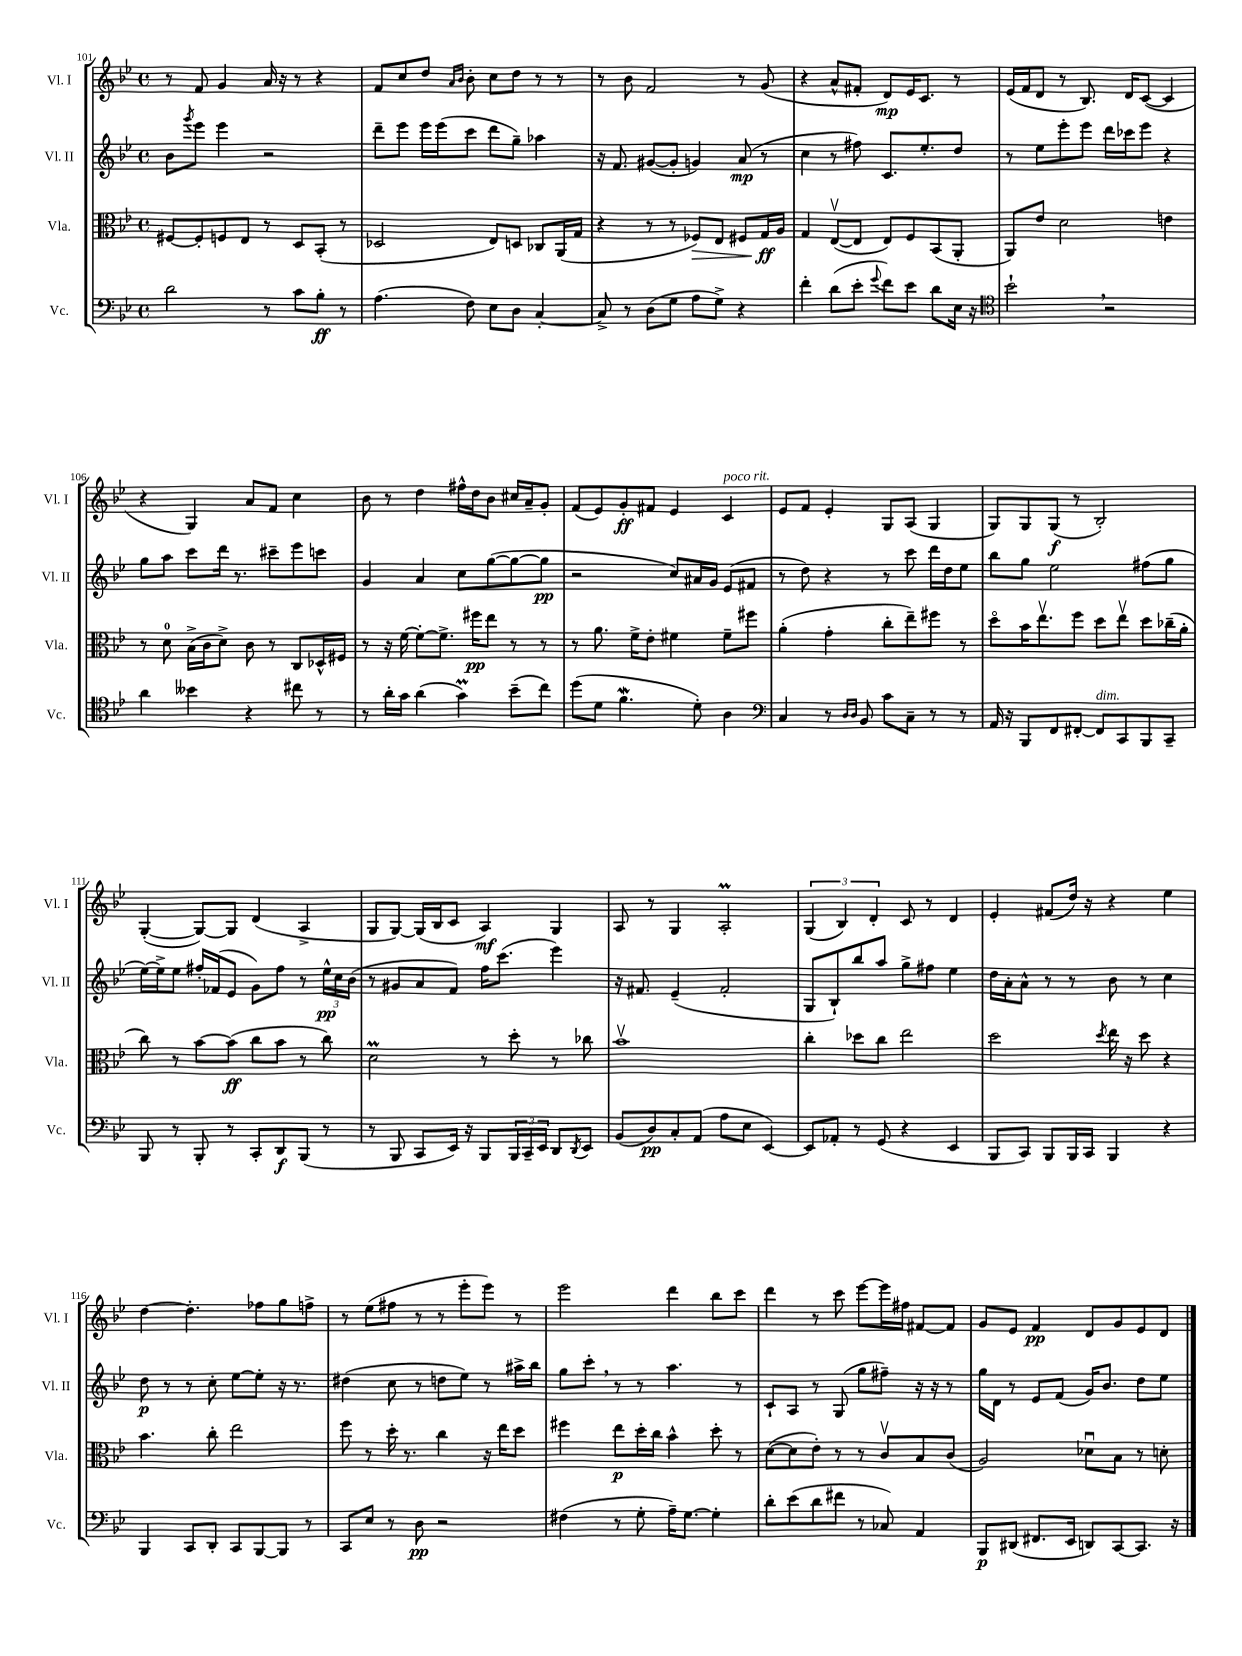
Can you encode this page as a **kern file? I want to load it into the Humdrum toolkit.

**kern	**dynam	**kern	**dynam	**kern	**dynam	**kern	**dynam
*part4	*part4	*part3	*part3	*part2	*part2	*part1	*part1
*staff4	*staff4	*staff3	*staff3	*staff2	*staff2	*staff1	*staff1
*I"Vc.	*	*I"Vla.	*	*I"Vl. II	*	*I"Vl. I	*
*I'Vc.	*	*I'Vla.	*	*I'Vl. II	*	*I'Vl. I	*
*clefF4	*	*clefC3	*	*clefG2	*	*clefG2	*
*k[b-e-]	*	*k[b-e-]	*	*k[b-e-]	*	*k[b-e-]	*
*M4/4	*	*M4/4	*	*M4/4	*	*M4/4	*
*met(c)	*	*met(c)	*	*met(c)	*	*met(c)	*
=101	=101	=101	=101	=101	=101	=101	=101
2d\	.	[8F#X/L	.	8b-\L	.	8r	.
.	.	.	.	8qggg/	.	.	.
.	.	8F#'/]	.	8eee-\J	.	8f/	.
.	.	8Fn/	.	4eee-\	.	4g/	.
.	.	8E-/J	.	.	.	.	.
8r	.	8r	.	2r	.	16a/	.
.	.	.	.	.	.	16r	.
8c\L	.	8D/L	.	.	.	8r	.
8B-'\J	ff	(8BB-'/J	.	.	.	4r	.
8r	.	8r	.	.	.	.	.
=102	=102	=102	=102	=102	=102	=102	=102
(4.A\	.	2D-X/	.	8ddd~\L	.	8f/L	.
.	.	.	.	8eee-\J	.	8cc/	.
.	.	.	.	16eee-\LL	.	8dd/J	.
.	.	.	.	(16eee-\J	.	.	.
.	.	.	.	.	.	16qqa/LL	.
.	.	.	.	.	.	16qqb-/JJ	.
8F\)	.	.	.	8ccc\J	.	8b-'\	.
8E-\L	.	8E-/L)	.	8ddd\L	.	8cc\L	.
8D\J	.	8Dn/J	.	8gg~\J)	.	8dd\J	.
[4C'/	.	8C-X/L	.	4aa-X\	.	8r	.
.	.	(16AA/L	.	.	.	8r	.
.	.	16G/JJ	.	.	.	.	.
=103	=103	=103	=103	=103	=103	=103	=103
8C^/]	.	4r	.	16r	.	8r	.
.	.	.	.	8.f/	.	.	.
8r	.	.	.	.	.	8b-\	.
(8D\L	.	8r	.	([8g#X/L	.	2f/	.
8G\J	.	8r	.	8g#'/J]	.	.	.
!	!	!	!LO:HP:b	!	!	!	!
8A\L	.	8F-X/L)	>	4gn/)	.	.	.
8G^\J)	.	8E-/J	.	.	.	.	.
4r	.	8F#X/L	.	(8a/	mp	8r	.
.	.	16G/L	ff	8r	.	(8g/	.
.	.	16A/JJ	]	.	.	.	.
=104	=104	=104	=104	=104	=104	=104	=104
4f'\	.	4G/	.	4cc\	.	4r	.
(8d\L	.	([8E-v/L	.	8r	.	8a^^/L	.
8e-'\J	.	8E-/J]	.	8ff#X\)	.	8f#X'/J	.
8qqg/	.	.	.	.	.	.	.
8f\L)	.	8E-/L)	.	8.c/L	.	8d/L)	mp
8e-\J	.	8F/	.	.	.	16e-/K	.
.	.	.	.	8.ee-'/	.	8.c/J	.
8d\L	.	(8BB-/	.	.	.	.	.
16E-\Jk	.	8AA'/J	.	8dd/J	.	8r	.
16r	.	.	.	.	.	.	.
=105	=105	=105	=105	=105	=105	=105	=105
*clefC4	*	*	*	*	*	*	*
2b-`,\	.	8AA/L)	.	8r	.	(16e-/LL	.
.	.	.	.	.	.	16f/J	.
.	.	8e-/J	.	8ee-\L	.	8d/J	.
.	.	2d\	.	8eee-'\	.	8r	.
.	.	.	.	8eee-\J	.	8.B-/)	.
2r	.	.	.	16ddd\LL	.	.	.
.	.	.	.	16ccc-X\J	.	16d/KL	.
.	.	.	.	8eee-\J	.	([8c/J	.
.	.	4en\	.	4r	.	4c/]	.
!!LO:LB:g=z
=106	=106	=106	=106	=106	=106	=106	=106
4a\	.	8r	.	8gg\L	.	4r	.
.	.	8d\	.	8aa\J	.	.	.
4b--X\	.	(16B-^\LL	.	8ccc\L	.	4G/)	.
.	.	16c\J	.	.	.	.	.
.	.	8d^\J)	.	16ddd\Jk	.	.	.
.	.	.	.	8.r	.	.	.
4r	.	8c\	.	.	.	8a/L	.
.	.	8r	.	8ccc#X~\L	.	8f/J	.
8cc#X\	.	8C/L	.	8eee-\	.	4cc\	.
8r	.	16D-X^^/L	.	8cccn\J	.	.	.
.	.	16F#X/JJ	.	.	.	.	.
=107	=107	=107	=107	=107	=107	=107	=107
8r	.	8r	.	4g/	.	8b-\	.
16a'\LL	.	16r	.	.	.	8r	.
16g\JJ	.	[16f\	.	.	.	.	.
(4a\	.	8f'\L_	.	4a/	.	4dd\	.
.	.	8.f^\J]	.	.	.	.	.
4gM\)	.	.	.	8cc\L	.	16ff#X^^\LL	.
.	.	16ff#X\KL	pp	.	.	16dd\J	.
.	.	8ee-\J	.	([8gg\	.	8b-\J	.
(8b-~\L	.	8r	.	8gg\_	.	16cc#X/LL	.
.	.	.	.	.	.	16a~/J	.
8cc\J)	.	8r	.	8gg\J]	pp	8g'/J	.
=108	=108	=108	=108	=108	=108	=108	=108
(8dd\L	.	8r	.	2r	.	(8f/L	.
8d\J	.	8.a\	.	.	.	8e-/)	.
4.fW\	.	.	.	.	.	8g'/	ff
.	.	16f^\KL	.	.	.	.	.
.	.	8e-'\J	.	.	.	8f#X/J	.
.	.	4f#X\	.	8cc/L)	.	4e-/	.
8d'\)	.	.	.	16a#X/L	.	.	.
.	.	.	.	16g/JJ	.	.	.
!	!	!	!	!	!	!LO:TX:a:i:t=poco rit.	!
4A\	.	8f#~\L	.	(8e-/L	.	4c/	.
.	.	8ff#X\J	.	8f#X/J	.	.	.
=109	=109	=109	=109	=109	=109	=109	=109
*clefF4	*	*	*	*	*	*	*
4C/	.	(4a'\	.	8r	.	8e-/L	.
.	.	.	.	8dd\)	.	8f/J	.
8r	.	4g'\	.	4r	.	4e-'/	.
16qqD/LL	.	.	.	.	.	.	.
16qqD/JJ	.	.	.	.	.	.	.
8BB-/	.	.	.	.	.	.	.
8c\L	.	8cc'\L	.	8r	.	8G/L	.
8C~\J	.	8ee-~\)	.	8ccc\	.	(8A/J	.
8r	.	8ff#X\J	.	16ddd\LL	.	4G/	.
.	.	.	.	16dd\J	.	.	.
8r	.	8r	.	8ee-\J	.	.	.
=110	=110	=110	=110	=110	=110	=110	=110
16AA/	.	8dd\L	.	8bb-\L	.	8G/L)	.
16r	.	.	.	.	.	.	.
8BBB-/L	.	16b-\K	.	8gg\J	.	8G/	.
.	.	8.ee-v\	.	.	.	.	.
8FF/	.	.	.	2ee-\	.	(8G/J	f
[8FF#X'/J	.	8ff\J	.	.	.	8r	.
!LO:TX:a:i:t=dim.	!	!	!	!	!	!	!
8FF#/L]	.	8dd\L	.	.	.	2B-'/)	.
8CC/	.	8ee-v\J	.	.	.	.	.
8BBB-/	.	8dd\L	.	(8ff#X\L	.	.	.
8CC~/J	.	(16cc-X~\L	.	8gg\J	.	.	.
.	.	16a'\JJ	.	.	.	.	.
!!LO:LB:g=z
=111	=111	=111	=111	=111	=111	=111	=111
8BBB-/	.	8cc\)	.	[16ee-\LL)	.	([4G'/	.
.	.	.	.	16ee-^\J]	.	.	.
8r	.	8r	.	8ee-\J	.	.	.
8BBB-'/	.	[8b-\L	.	16ff#X'/LL	.	8G/L_)	.
.	.	.	.	(16f-X/J	.	.	.
8r	.	(8b-\J]	ff	8e-/J	.	8G/J]	.
8CC'/L	.	8cc\L	.	8g\L)	.	(4d/	.
8DD/	f	8b-\J	.	8ff#\J	.	.	.
(8BBB-/J	.	8r	.	8r	.	4A^/	.
8r	.	8cc\)	.	24ee-^^\LL	pp	.	.
.	.	.	.	24cc\	.	.	.
.	.	.	.	(24b-\JJ	.	.	.
=112	=112	=112	=112	=112	=112	=112	=112
8r	.	2dm\	.	8r	.	8G/L	.
8BBB-/	.	.	.	8g#X/L	.	[8G/J)	.
8CC/L	.	.	.	8a/	.	(16G/LL]	.
.	.	.	.	.	.	16B-/J	.
16EE-/Jk)	.	.	.	8f/J)	.	8c/J	.
16r	.	.	.	.	.	.	.
8BBB-/L	.	8r	.	16ff\KL	.	4A/)	mf
.	.	.	.	(8.ccc\J	.	.	.
24BBB-/L	.	8dd'\	.	.	.	.	.
24CC~/	.	.	.	.	.	.	.
24EE-/JJ	.	.	.	.	.	.	.
8DD/L	.	8r	.	4eee-\)	.	4G/	.
8qDD/	.	.	.	.	.	.	.
8EE-/J	.	8cc-X\	.	.	.	.	.
=113	=113	=113	=113	=113	=113	=113	=113
(8BB-/L	.	1b-v	.	16r	.	8A/	.
.	.	.	.	8.f#X/	.	.	.
8D/)	pp	.	.	.	.	8r	.
8C'/	.	.	.	(4e-~/	.	4G/	.
(8AA/J	.	.	.	.	.	.	.
8A\L	.	.	.	2f#'/	.	2Am'/	.
8E-\J	.	.	.	.	.	.	.
[4EE-/)	.	.	.	.	.	.	.
=114	=114	=114	=114	=114	=114	=114	=114
8EE-/L]	.	4cc'\	.	8G/L	.	(6G/	.
8AA-X'/J	.	.	.	8B-`/)	.	.	.
.	.	.	.	.	.	6B-/)	.
8r	.	8dd-X\L	.	8bb-/	.	.	.
.	.	.	.	.	.	6d'/	.
(8GG/	.	8cc\J	.	8aa/J	.	.	.
4r	.	2ee-\	.	8gg^\L	.	8c/	.
.	.	.	.	8ff#X\J	.	8r	.
4EE-/	.	.	.	4ee-\	.	4d/	.
=115	=115	=115	=115	=115	=115	=115	=115
8BBB-/L	.	2dd\	.	16dd\LL	.	4e-'/	.
.	.	.	.	16a'\J	.	.	.
8CC/J)	.	.	.	8a^^\J	.	.	.
8BBB-/L	.	.	.	8r	.	(8f#X/L	.
16BBB-/L	.	.	.	8r	.	16dd/Jk)	.
16CC/JJ	.	.	.	.	.	16r	.
.	.	8qdd/	.	.	.	.	.
4BBB-/	.	16ee-\	.	8b-\	.	4r	.
.	.	16r	.	.	.	.	.
.	.	8dd\	.	8r	.	.	.
4r	.	4r	.	4cc\	.	4ee-\	.
!!LO:LB:g=z
=116	=116	=116	=116	=116	=116	=116	=116
4BBB-/	.	4.b-\	.	8dd\	p	[4dd\	.
.	.	.	.	8r	.	.	.
8CC/L	.	.	.	8r	.	4.dd'\]	.
8DD'/J	.	8cc'\	.	8cc'\	.	.	.
8CC/L	.	2ee-\	.	[8ee-\L	.	.	.
[8BBB-/	.	.	.	8ee-'\J]	.	8ff-X\L	.
8BBB-/J]	.	.	.	16r	.	8gg\	.
.	.	.	.	8.r	.	.	.
8r	.	.	.	.	.	8ffn^\J	.
=117	=117	=117	=117	=117	=117	=117	=117
8CC/L	.	8ff\	.	(4dd#X\	.	8r	.
8E-/J	.	8r	.	.	.	(8ee-\L	.
8r	.	16dd'\	.	8cc\	.	8ff#X\J	.
.	.	8.r	.	.	.	.	.
8D\	pp	.	.	8r	.	8r	.
2r	.	4cc\	.	8ddn\L	.	8r	.
.	.	.	.	8ee-\J)	.	8eee-'\L	.
.	.	16r	.	8r	.	8eee-\J)	.
.	.	16ee-\KL	.	.	.	.	.
.	.	8dd\J	.	16aa#X^\LL	.	8r	.
.	.	.	.	16bb-\JJ	.	.	.
=118	=118	=118	=118	=118	=118	=118	=118
(4F#X\	.	4ff#X\	.	8gg\L	.	2eee-\	.
.	.	.	.	8ccc',\J	.	.	.
8r	.	8ee-\L	p	8r	.	.	.
8G'\	.	16dd'\L	.	8r	.	.	.
.	.	16cc\JJ	.	.	.	.	.
16A~\KL)	.	4b-^^\	.	4.aa\	.	4ddd\	.
[8.G\J	.	.	.	.	.	.	.
4G'\]	.	8dd'\	.	.	.	8bb-\L	.
.	.	8r	.	8r	.	8ccc\J	.
=119	=119	=119	=119	=119	=119	=119	=119
8d'\L	.	([8d\L	.	8c`/L	.	4ddd\	.
(8e-\	.	8d\]	.	8A/J	.	.	.
8d\	.	8e-'\J)	.	8r	.	8r	.
8f#X\J	.	8r	.	(8G/	.	8ccc\	.
8r	.	8r	.	8gg\L	.	[8eee-\L	.
8C-X/)	.	8cv/L	.	8ff#X~\J)	.	16eee-\L]	.
.	.	.	.	.	.	16ff#X\JJ	.
4AA/	.	8B-/	.	16r	.	[8f#X/L	.
.	.	.	.	16r	.	.	.
.	.	(8c/J	.	8r	.	8f#/J]	.
=120	=120	=120	=120	=120	=120	=120	=120
8BBB-/L	p	2A/)	.	16gg\LL	.	8g/L	.
.	.	.	.	16d\JJ	.	.	.
(8DD#X/J	.	.	.	8r	.	8e-/J	.
8.FF#X/L	.	.	.	8e-/L	.	4f/	pp
.	.	.	.	(8f/J	.	.	.
16EE-/Jk	.	.	.	.	.	.	.
8DDn/L)	.	8d-Xu\L	.	16g/KL)	.	8d/L	.
.	.	.	.	8.b-/J	.	.	.
[8CC/	.	8B-\J	.	.	.	8g/	.
8.CC/J]	.	8r	.	8dd\L	.	8e-/	.
.	.	8dn'\	.	8ee-\J	.	8d/J	.
16r	.	.	.	.	.	.	.
==	==	==	==	==	==	==	==
*-	*-	*-	*-	*-	*-	*-	*-
